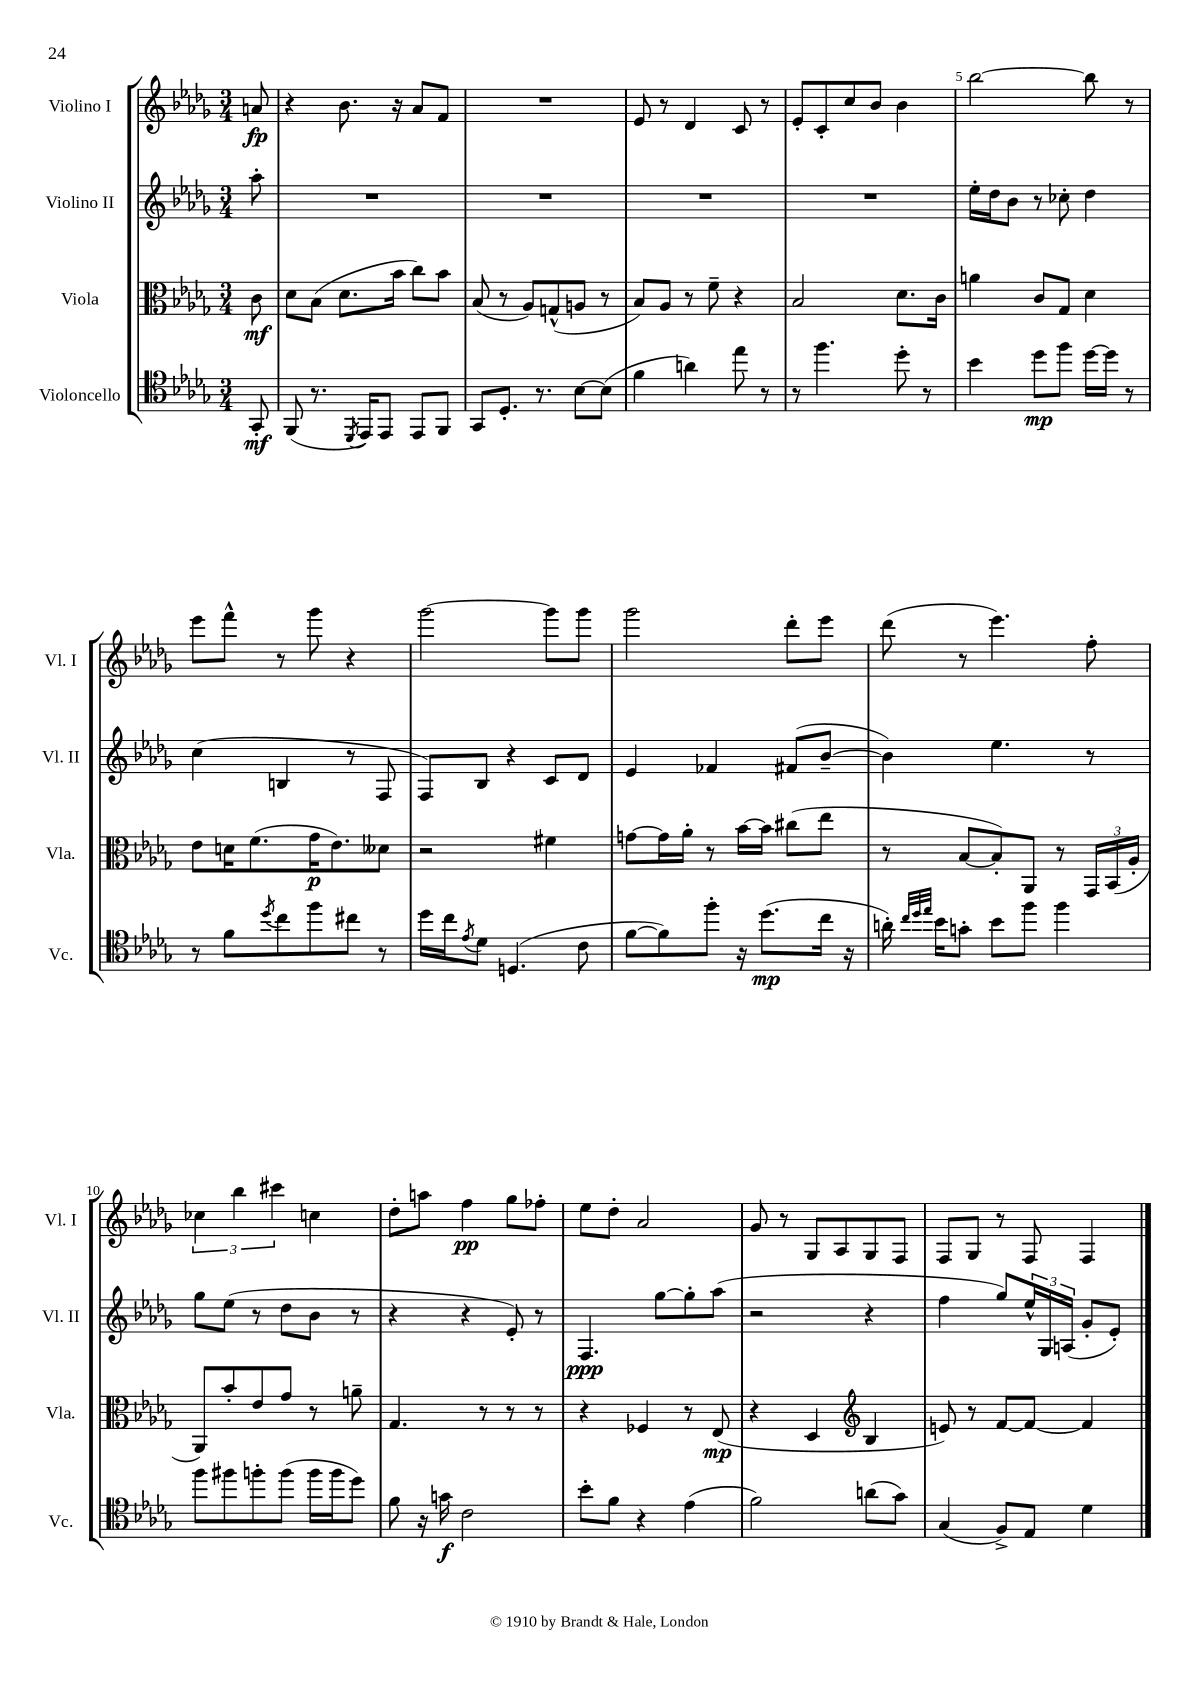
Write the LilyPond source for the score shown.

<<
\new StaffGroup <<
\new Staff = "s0" \with { instrumentName = "Violino I" shortInstrumentName = "Vl. I" } {
    \clef treble \key des \major \numericTimeSignature \time 3/4 \partial 8
    a'8\fp |
    r4 bes'8. r16 aes'8 f'8 |
    R2. |
    ees'8 r8 des'4 c'8 r8 |
    ees'8-. c'8-. c''8 bes'8 bes'4 |
    bes''2~ bes''8 r8 |
    ees'''8 f'''8-^ r8 ges'''8 r4 |
    ges'''2~ ges'''8 ges'''8 |
    ges'''2 des'''8-. ees'''8 |
    des'''8( r8 ees'''4.) f''8-. |
    \tuplet 3/2 { ces''4 bes''4 cis'''4 } c''4 |
    des''8-. a''8 f''4\pp ges''8 fes''8-. |
    ees''8 des''8-. aes'2 |
    ges'8 r8 ges8 aes8 ges8 f8 |
    f8 ges8 r8 f8 f4 \bar "|." |
}
\new Staff = "s1" \with { instrumentName = "Violino II" shortInstrumentName = "Vl. II" } {
    \clef treble \key des \major \numericTimeSignature \time 3/4 \partial 8
    aes''8-. |
    R2. |
    R2. |
    R2. |
    R2. |
    ees''16-. des''16 bes'8 r8 ces''8-. des''4 |
    c''4( b4 r8 f8 |
    f8) bes8 r4 c'8 des'8 |
    ees'4 fes'4 fis'8( bes'8~-- |
    bes'4) ees''4. r8 |
    ges''8 ees''8( r8 des''8 bes'8 r8 |
    r4 r4 ees'8-.) r8 |
    f4.\ppp ges''8~ ges''8-. aes''8( |
    r2 r4 |
    f''4 ges''8) \tuplet 3/2 { ees''16-^ ges16 a16( } ges'8-. ees'8-.) \bar "|." |
}
\new Staff = "s2" \with { instrumentName = "Viola" shortInstrumentName = "Vla." } {
    \clef alto \key des \major \numericTimeSignature \time 3/4 \partial 8
    c'8\mf |
    des'8 bes8( des'8. bes'16 c''8) bes'8 |
    bes8( r8 aes8) g8-^( a8 r8 |
    bes8) aes8 r8 f'8-- r4 |
    bes2 des'8. c'16 |
    a'4 c'8 ges8 des'4 |
    ees'8 d'16 f'8.( ges'16\p ees'8.) deses'8 |
    r2 fis'4 |
    g'8~ g'16 aes'16-. r8 bes'16~ bes'16 cis''8( ees''8 |
    r8 bes8~ bes8-.) aes,8 r8 \tuplet 3/2 { ges,16 bes,16( aes16-. } |
    aes,8) bes'8-. ees'8 ges'8 r8 a'8-- |
    ges4. r8 r8 r8 |
    r4 fes4 r8 ees8\mp( |
    r4 des4 \clef treble bes4 |
    e'8) r8 f'8~ f'8~ f'4 \bar "|." |
}
\new Staff = "s3" \with { instrumentName = "Violoncello" shortInstrumentName = "Vc." } {
    \clef tenor \key des \major \numericTimeSignature \time 3/4 \partial 8
    ges,8-.\mf |
    f,8( r8. \acciaccatura { des,8 } ees,16) ees,8 ees,8 f,8 |
    ges,8 des8.-. r8. bes8~ bes8( |
    f'4 a'4) ees''8 r8 |
    r8 f''4. des''8-. r8 |
    bes'4 des''8\mp f''8 des''16~ des''16 r8 |
    r8 f'8 \acciaccatura { des''8 } c''8 f''8 cis''8 r8 |
    des''16 c''16 \acciaccatura { ees'8 } des'8 d4.( c'8 |
    f'8~ f'8) f''8-. r16 des''8.\mp( c''16 r16 |
    a'16-.) \grace { c''32 des''32 ees''32 } bes'16 g'8-. bes'8 f''8 f''4 |
    f''8 fis''8 f''8-. f''8( f''16 f''16 des''8) |
    f'8 r16 g'16\f c'2 |
    bes'8-. f'8 r4 ees'4( |
    f'2) a'8( ges'8) |
    ges4( f8->) ees8 des'4 \bar "|." |
}
>>
>>
\layout { \context { \Score \override BarNumber.break-visibility = ##(#f #t #t) barNumberVisibility = #(every-nth-bar-number-visible 5) } }
